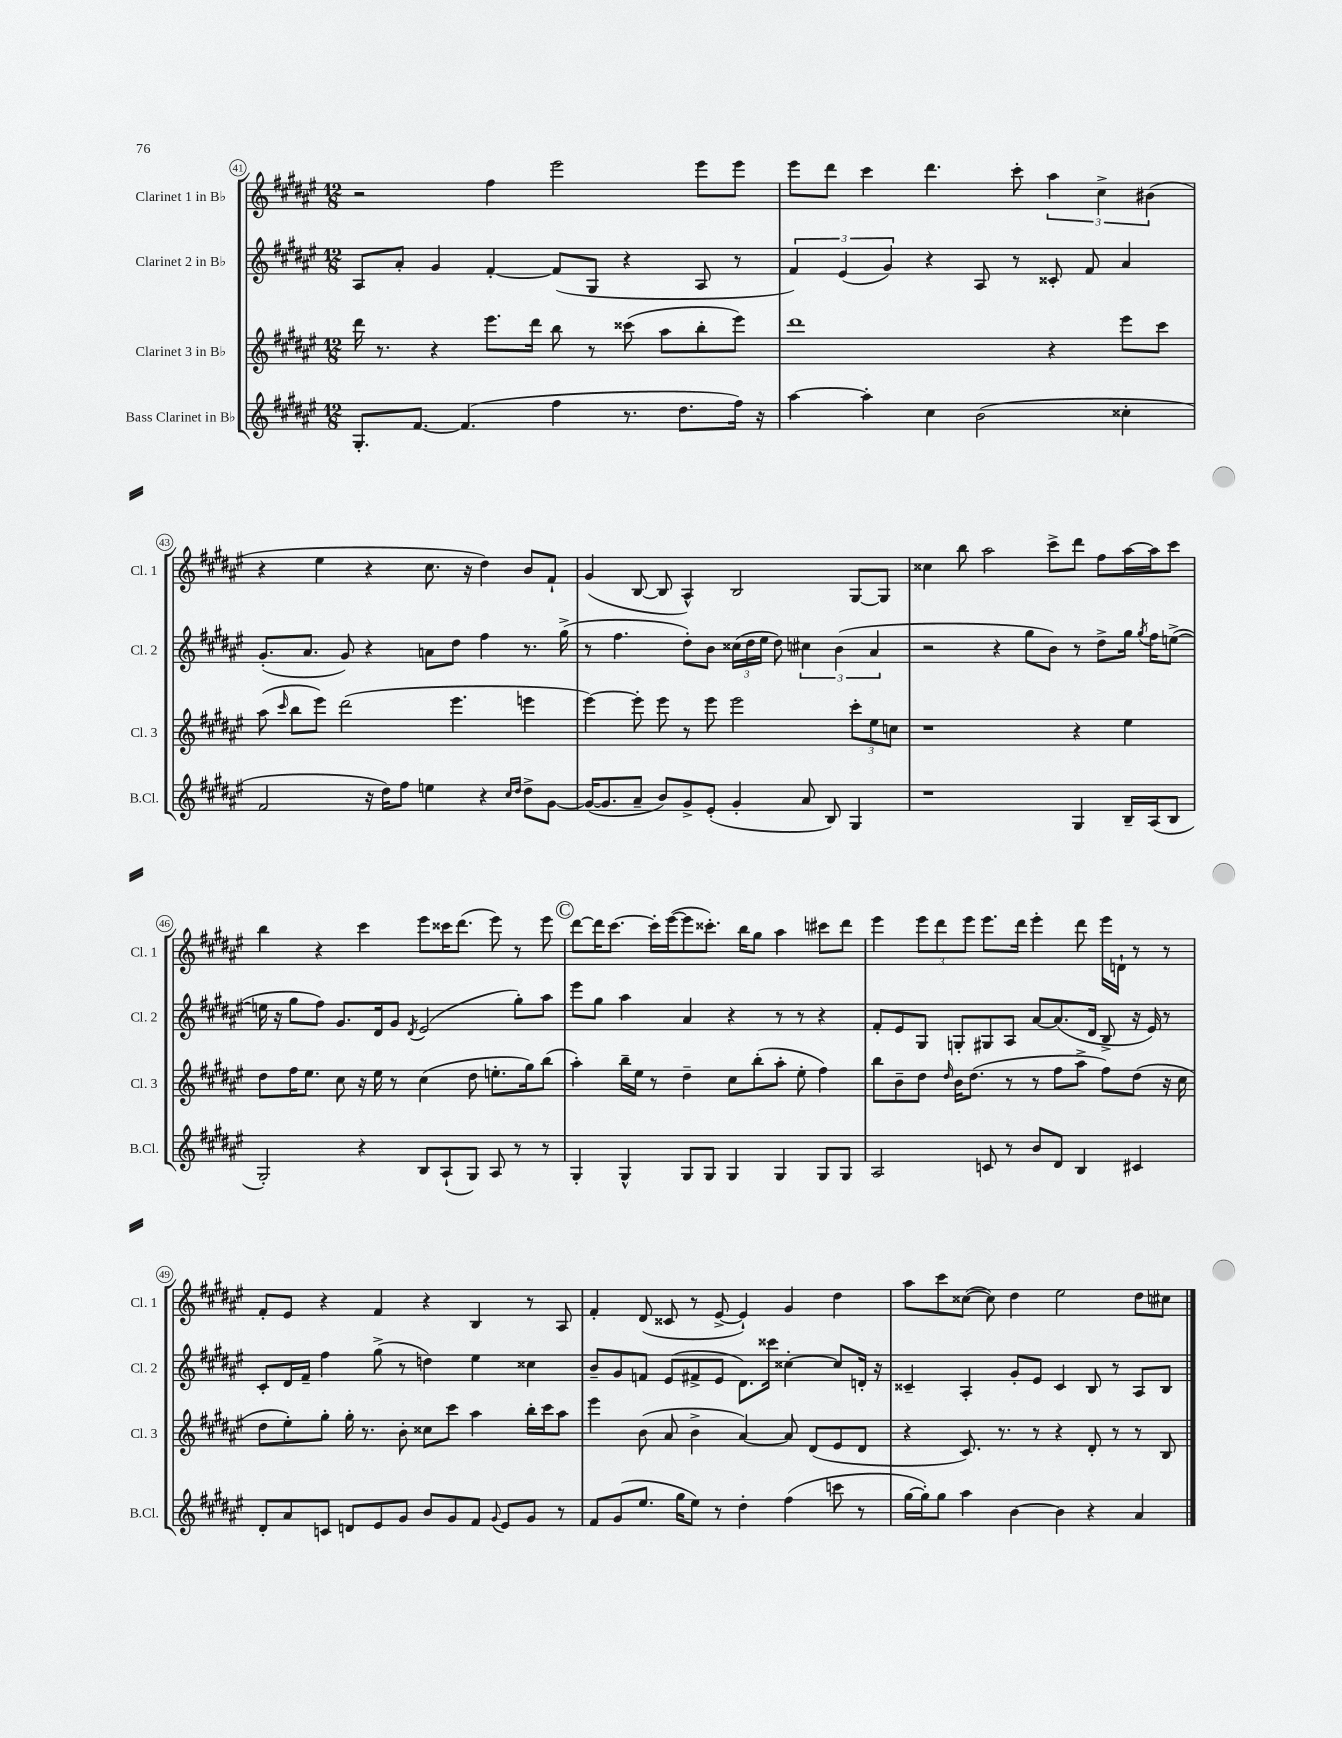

**kern	**kern	**kern	**kern
*staff4	*staff3	*staff2	*staff1
*clefG2	*clefG2	*clefG2	*clefG2
*k[f#c#g#d#a#e#]	*k[f#c#g#d#a#e#]	*k[f#c#g#d#a#e#]	*k[f#c#g#d#a#e#]
*M12/8	*M12/8	*M12/8	*M12/8
8.G#'/L	16ddd#\	8A#/L	2r
.	8.r	.	.
.	.	8a#'/J	.
[8.f#/J	.	.	.
.	4r	4g#/	.
(4.f#/]	.	.	.
.	8.eee#\L	[4f#'/	4ff#\
.	16ddd#\Jk	.	.
4ff#\	8bb\	(8f#/]L	2eee#\
.	8r	8G#/J	.
8.r	(8ccc##\	4r	.
.	8aa#\L	.	.
8.dd#\L	.	.	.
.	8bb'\	8A#/	8eee#\L
16ff#\Jk)	8eee#\J)	8r	8eee#\J
16r	.	.	.
=	=	=	=
[4aa#\	1ddd#	6f#/)	8eee#\L
.	.	.	8ddd#\J
.	.	(6e#/	.
4aa#'\]	.	.	4ccc#\
.	.	6g#/)	.
4cc#\	.	4r	4.ddd#\
(2b\	.	8A#/	.
.	.	8r	8ccc#'\
.	4r	8c##'/	6aa#\
.	.	8f#/	.
.	.	.	6cc#^\
4cc##'\	8eee#\L	4a#/	.
.	.	.	(6b#\
.	8ccc#\J	.	.
=	=	=	=
2f#/	(8aa#\	(8.g#'/L	4r
.	16qqccc#/	.	.
.	8bb\L	.	.
.	.	8.a#/J	.
.	8eee#\J)	.	4ee#\
.	(2ddd#\	8g#/)	.
16r	.	4r	4r
16dd#\LK)	.	.	.
8ff#\J	.	.	.
4ee\	.	8a\L	8.cc#\
.	4.eee#\	8dd#\J	.
.	.	.	16r
4r	.	4ff#\	4dd#\)
16qqcc#/LL	.	.	.
16qqdd#/JJ	.	.	.
8dd#^\L	4eee\	8.r	8b/L
[8g#\J	.	.	8f#`/J
.	.	(16gg#^\	.
=	=	=	=
(16g#/_LK	[4eee#\)	8r	(4g#/
8.g#/]	.	.	.
.	.	4.ff#\	.
8a#~/J	8eee#'\]	.	[8B/
8b/L)	8eee#\	.	8B/]
8g#^/	8r	8dd#'\L)	4A#^^/)
(8e#'/J	8eee#\	8b\J	.
4g#'/	2eee#\	(24cc##\LL	2B/
.	.	24dd#\	.
.	.	24ee#\JJ	.
.	.	8dd#\)	.
8a#/	.	6cc#\	.
8B/)	.	.	.
.	.	(6b\	.
4G#/	12ccc#'\L	.	[8G#/L
.	12ee#\	6a#/	.
.	.	.	8G#/]J
.	12cc\J	.	.
=	=	=	=
1r	1r	2r	4cc##\
.	.	.	8bb\
.	.	.	2aa#\
.	.	4r	.
.	.	8gg#\L	.
.	.	8b\J)	8ccc#^\L
4G#/	4r	8r	8ddd#\J
.	.	8dd#^\L	8ff#\L
16B~/LL	4ee#\	16gg#\Jk	[16aa#\L
.	.	8qgg#/	.
(16A#/J	.	16ff#\LK	16aa#\]J
8B/J	.	([8ee^\J	8ccc#\J
=	=	=	=
2G#'/)	8dd#\L	16ee\]	4bb\
.	.	16r	.
.	16ff#\K	8gg#\L	.
.	8.ee#\J	.	.
.	.	8ff#\J)	4r
.	8cc#\	8.g#/L	.
4r	16r	.	4ccc#\
.	16ee#\	16d#/k	.
.	8r	8g#/J	.
.	.	8qd#/	.
8B/L	(4cc#\	(2e#/	8eee#\L
(8A#`/	.	.	16ccc##\K
.	.	.	(8.ddd#\J
8G#/J)	8dd#\	.	.
8A#/	8.ee'\L	.	8eee#\)
8r	.	8gg#'\L)	8r
.	16gg#\k)	.	.
8r	(8bb\J	8aa#\J	8eee#\
=	=	=	=
4G#'/	4aa#'\)	8eee#\L	[8ddd#\L
.	.	8gg#\J	16ddd#\]K
.	.	.	[8.ccc#\J
4G#^^/	16bb~\LL	4aa#\	.
.	16ee#\JJ	.	.
.	8r	.	16ccc#'\]LL
.	.	.	([16eee#\J
8G#/L	4dd#~\	4a#/	8eee#\]
8G#/J	.	.	8.ccc##'\J)
4G#/	8cc#\L	4r	.
.	.	.	16bb\LK
.	(8bb'\	.	8gg#\J
4G#/	8aa#'\J	8r	4aa#\
.	8ee#'\	8r	.
8G#/L	4ff#\)	4r	8ccc#\L
8G#/J	.	.	8ddd#\J
=	=	=	=
2A#/	8bb\L	8f#'/L	4eee#\
.	8b~\	8e#/	.
.	8dd#\J	8G#/J	12eee#\L
.	.	.	12ddd#\
.	16qqdd#/	.	.
.	16b\LK	8G'/L	.
.	.	.	12eee#\J
.	(8.dd#\J	.	.
8c/	.	8G#/	8.eee#\L
8r	8r	8A#/J	.
.	.	.	16ddd#\Jk
8b/L	8r	[8a#/L	4eee#'\
8d#/J	8ff#\L	(8.a#/]	.
4B/	8aa#^\J	.	8ddd#\
.	.	16d#/Jk	.
.	8ff#\L)	8B^/	16eee#\LL
.	.	.	16d`\JJ
4c#/	(8dd#\J	16r	8r
.	.	16e#/)	.
.	16r	8r	8r
.	16cc#\	.	.
=	=	=	=
8d#'/L	8dd#\L	8c#'/L	8f#'/L
8a#/	8ee#'\)	16d#/L	8e#/J
.	.	16f#~/JJ	.
8c/J	8gg#'\J	4ff#\	4r
8d/L	16gg#'\	.	.
.	8.r	.	.
8e#/	.	(8gg#^\	4f#/
8g#/J	8b'\	8r	.
8b/L	8cc##\L	4dd\)	4r
8g#/	8ccc#\J	.	.
8f#/J	4aa#\	4ee#\	4B/
8qqg#/	.	.	.
8e#/L	.	.	.
8g#/J	16bb'\LL	4cc##\	8r
.	16ccc#\J	.	.
8r	8aa#\J	.	8A#/
=	=	=	=
8f#/L	4eee#\	8b~/L	4f#'/
(8g#/	.	8g#/	.
8.ee#/J	(8b\	8f/J	(8d#/
.	8a#/	(8e#/L	8c##/
16gg#\LK	.	.	.
8ee#\J)	4b^\	8f#^/	8r
8r	.	8e#/J	[8e#^/
4dd#'\	[4a#/)	8.d#\L)	4e#`/])
.	.	16ccc##\Jk	.
(4ff#\	8a#/]	[4cc##'\	4g#/
.	(8d#/L	.	.
8ccc\	8e#/	8cc##/]L	4dd#\
8r	8d#/J	16d'/Jk	.
.	.	16r	.
=	=	=	=
[16gg#\LL	4r	4c##~/	8aa#\L
16gg#'\]J)	.	.	.
8gg#\J	.	.	8ccc#\
4aa#\	8.c#/)	4A#'/	([8cc##\J
.	.	.	8cc##\])
.	8.r	.	.
[4b\	.	8g#'/L	4dd#\
.	8r	8e#/J	.
4b\]	4r	4c##/	2ee#\
4r	8d#'/	8B/	.
.	8r	8r	.
4a#/	8r	8A#/L	8dd#\L
.	8B/	8B/J	8cc#\J
==	==	==	==
*-	*-	*-	*-
